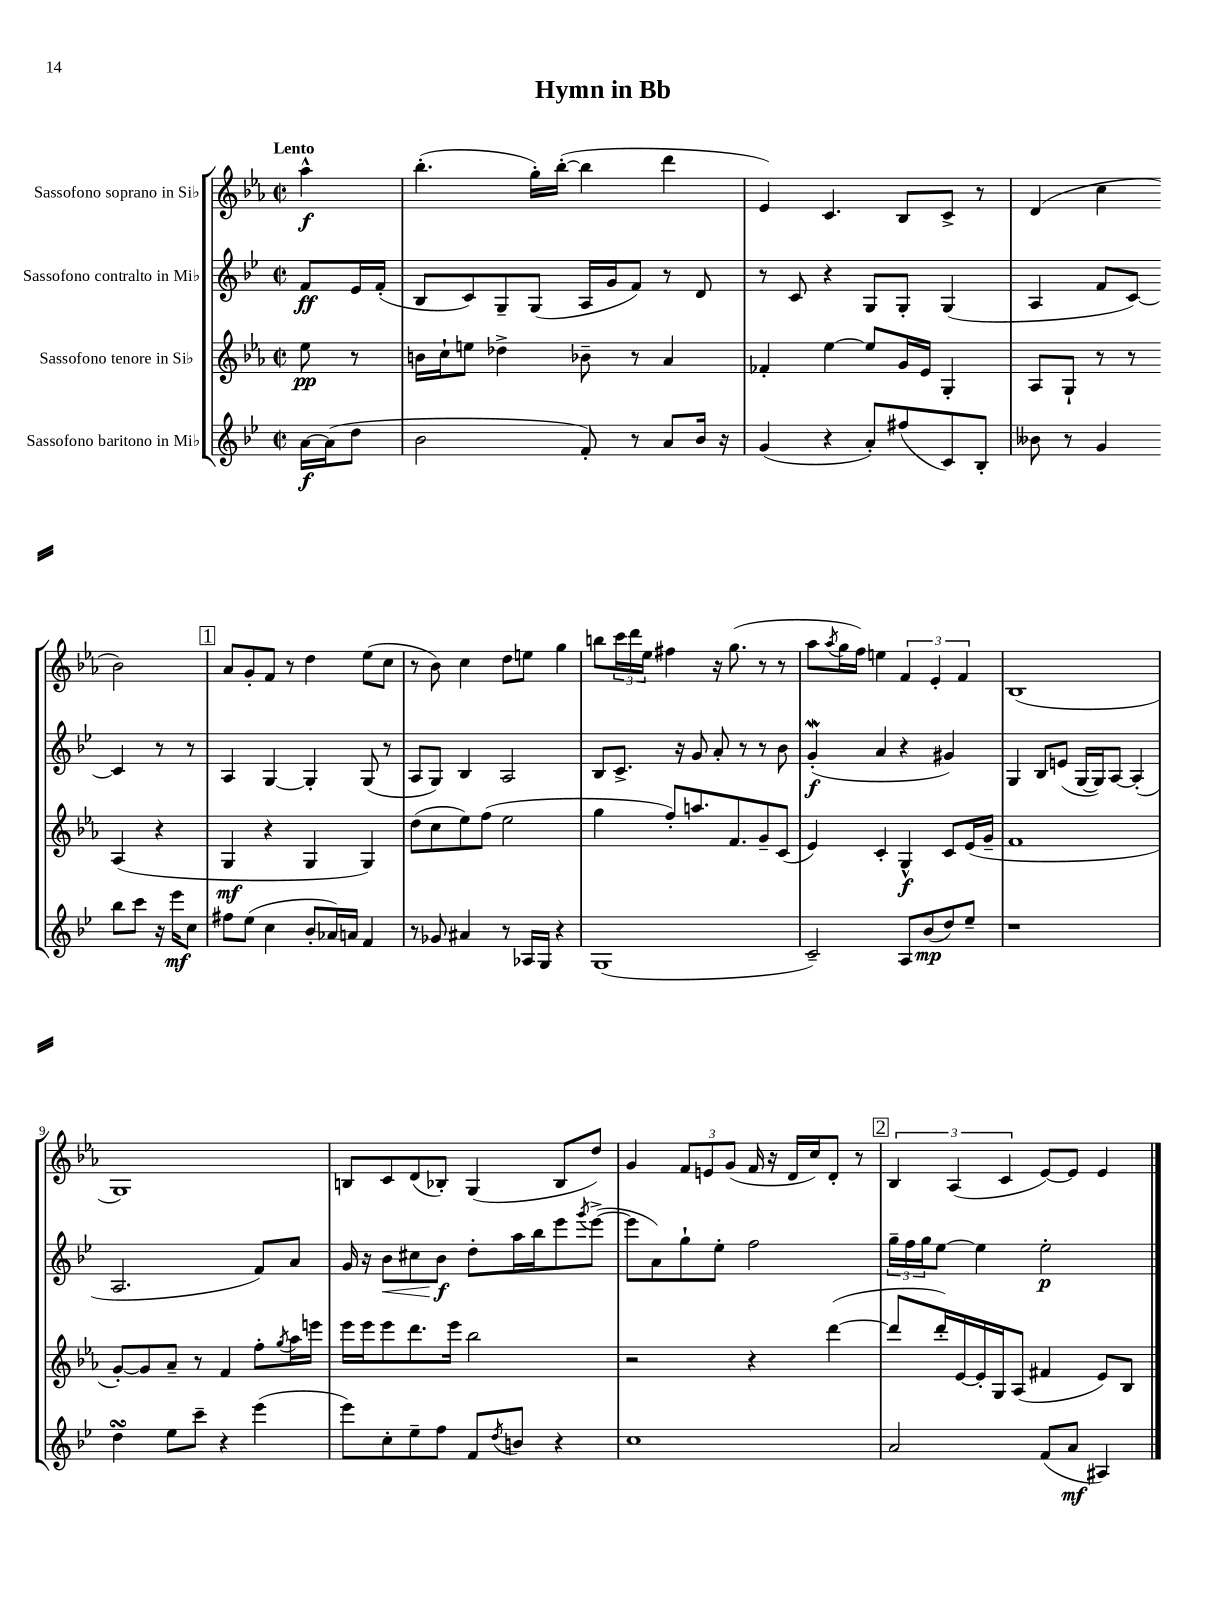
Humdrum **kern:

**kern	**kern	**kern	**kern
*staff4	*staff3	*staff2	*staff1
*clefG2	*clefG2	*clefG2	*clefG2
*k[b-e-]	*k[b-e-a-]	*k[b-e-]	*k[b-e-a-]
*M2/2	*M2/2	*M2/2	*M2/2
*met(c|)	*met(c|)	*met(c|)	*met(c|)
[16a	8ee-	8f	4aa-^^
(16a]	.	.	.
8dd	8r	16e-	.
.	.	(16f'	.
=	=	=	=
2b-	16b	8B-	(4.bb-'
.	16cc`	.	.
.	8ee	8c)	.
.	4dd-^	8G~	.
.	.	(8G	16gg')
.	.	.	([16bb-'
8f')	8b-~	16A	4bb-]
.	.	16g	.
8r	8r	8f)	.
8a	4a-	8r	4ddd
16b-	.	8d	.
16r	.	.	.
=	=	=	=
(4g	4f-'	8r	4e-)
.	.	8c	.
4r	[4ee-	4r	4.c
8a')	8ee-]	8G	.
(8ff#	16g	8G'	8B-
.	16e-	.	.
8c)	4G'	(4G	8c^
8B-'	.	.	8r
=	=	=	=
8b--	8A-	4A	(4d
8r	8G`	.	.
4g	8r	8f	4cc
.	8r	[8c)	.
8bb-	(4A-	4c]	2b-)
8ccc	.	.	.
16r	4r	8r	.
16eee-	.	.	.
8cc	.	8r	.
=	=	=	=
8ff#	4G	4A	8a-
(8ee-	.	.	8g'
4cc	4r	[4G	8f
.	.	.	8r
8b-'	4G	4G']	4dd
16a-)	.	.	.
16a	.	.	.
4f	4G)	(8G	(8ee-
.	.	8r	8cc
=	=	=	=
8r	(8dd	8A	8r
8g-	8cc	8G)	8b-)
4a#	8ee-)	4B-	4cc
.	(8ff	.	.
8r	2ee-	2A	8dd
16A-	.	.	8ee
16G	.	.	.
4r	.	.	4gg
=	=	=	=
(1G	4gg	8B-	8bb
.	.	8.c^	24ccc
.	.	.	24ddd
.	.	.	24ee-
.	8ff')	.	4ff#
.	.	16r	.
.	8.aa	8g	.
.	.	8a'	16r
.	8.f	.	(8.gg
.	.	8r	.
.	8g~	8r	8r
.	(8c	8b-	8r
=	=	=	=
2c~)	4e-)	(4g'	8aa-
.	.	.	8qaa-
.	.	.	16gg
.	.	.	16ff)
.	4c'	4a	4ee
8A	4G^^	4r	6f
(8b-	.	.	.
.	.	.	6e-'
8dd)	8c	4g#)	.
.	.	.	6f
8ee-~	(16e-	.	.
.	16g~	.	.
=	=	=	=
1r	1f	4G	(1B-
.	.	8B-	.
.	.	(8e	.
.	.	[16G	.
.	.	16G])	.
.	.	[8A	.
.	.	(4A']	.
=	=	=	=
4dd	[8g')	2.A	1G)
.	8g]	.	.
8ee-	8a-~	.	.
8ccc~	8r	.	.
4r	4f	.	.
(4eee-	8ff'	8f)	.
.	8qgg	.	.
.	16aa-	8a	.
.	16eee	.	.
=	=	=	=
8eee-)	16eee-	16g	8B
.	16eee-	16r	.
8cc'	8eee-	8b-	8c
8ee-~	8.ddd	8cc#	(8d
8ff	.	8b-	8B-')
.	16eee-	.	.
8f	2bb-	8dd'	(4G
8qdd	.	.	.
8b	.	16aa	.
.	.	16bb-	.
4r	.	8eee-	8B-
.	.	8qggg	.
.	.	([8eee-^	8dd)
=	=	=	=
1cc	2r	8eee-]	4g
.	.	8a)	.
.	.	8gg`	12f
.	.	.	12e
.	.	8ee-'	.
.	.	.	(12g
.	4r	2ff	16f
.	.	.	16r
.	.	.	16d
.	.	.	16cc)
.	([4ddd	.	8d'
.	.	.	8r
=	=	=	=
2a	8ddd]	24gg~	6B-
.	.	24ff	.
.	.	24gg	.
.	16ddd')	[8ee-	.
.	.	.	(6A-
.	[16e-	.	.
.	16e-']	4ee-]	.
.	16G	.	.
.	.	.	6c
.	(8A-	.	.
(8f	4f#	2ee-'	[8e-)
8a	.	.	8e-]
4A#)	8e-)	.	4e-
.	8B-	.	.
==	==	==	==
*-	*-	*-	*-
